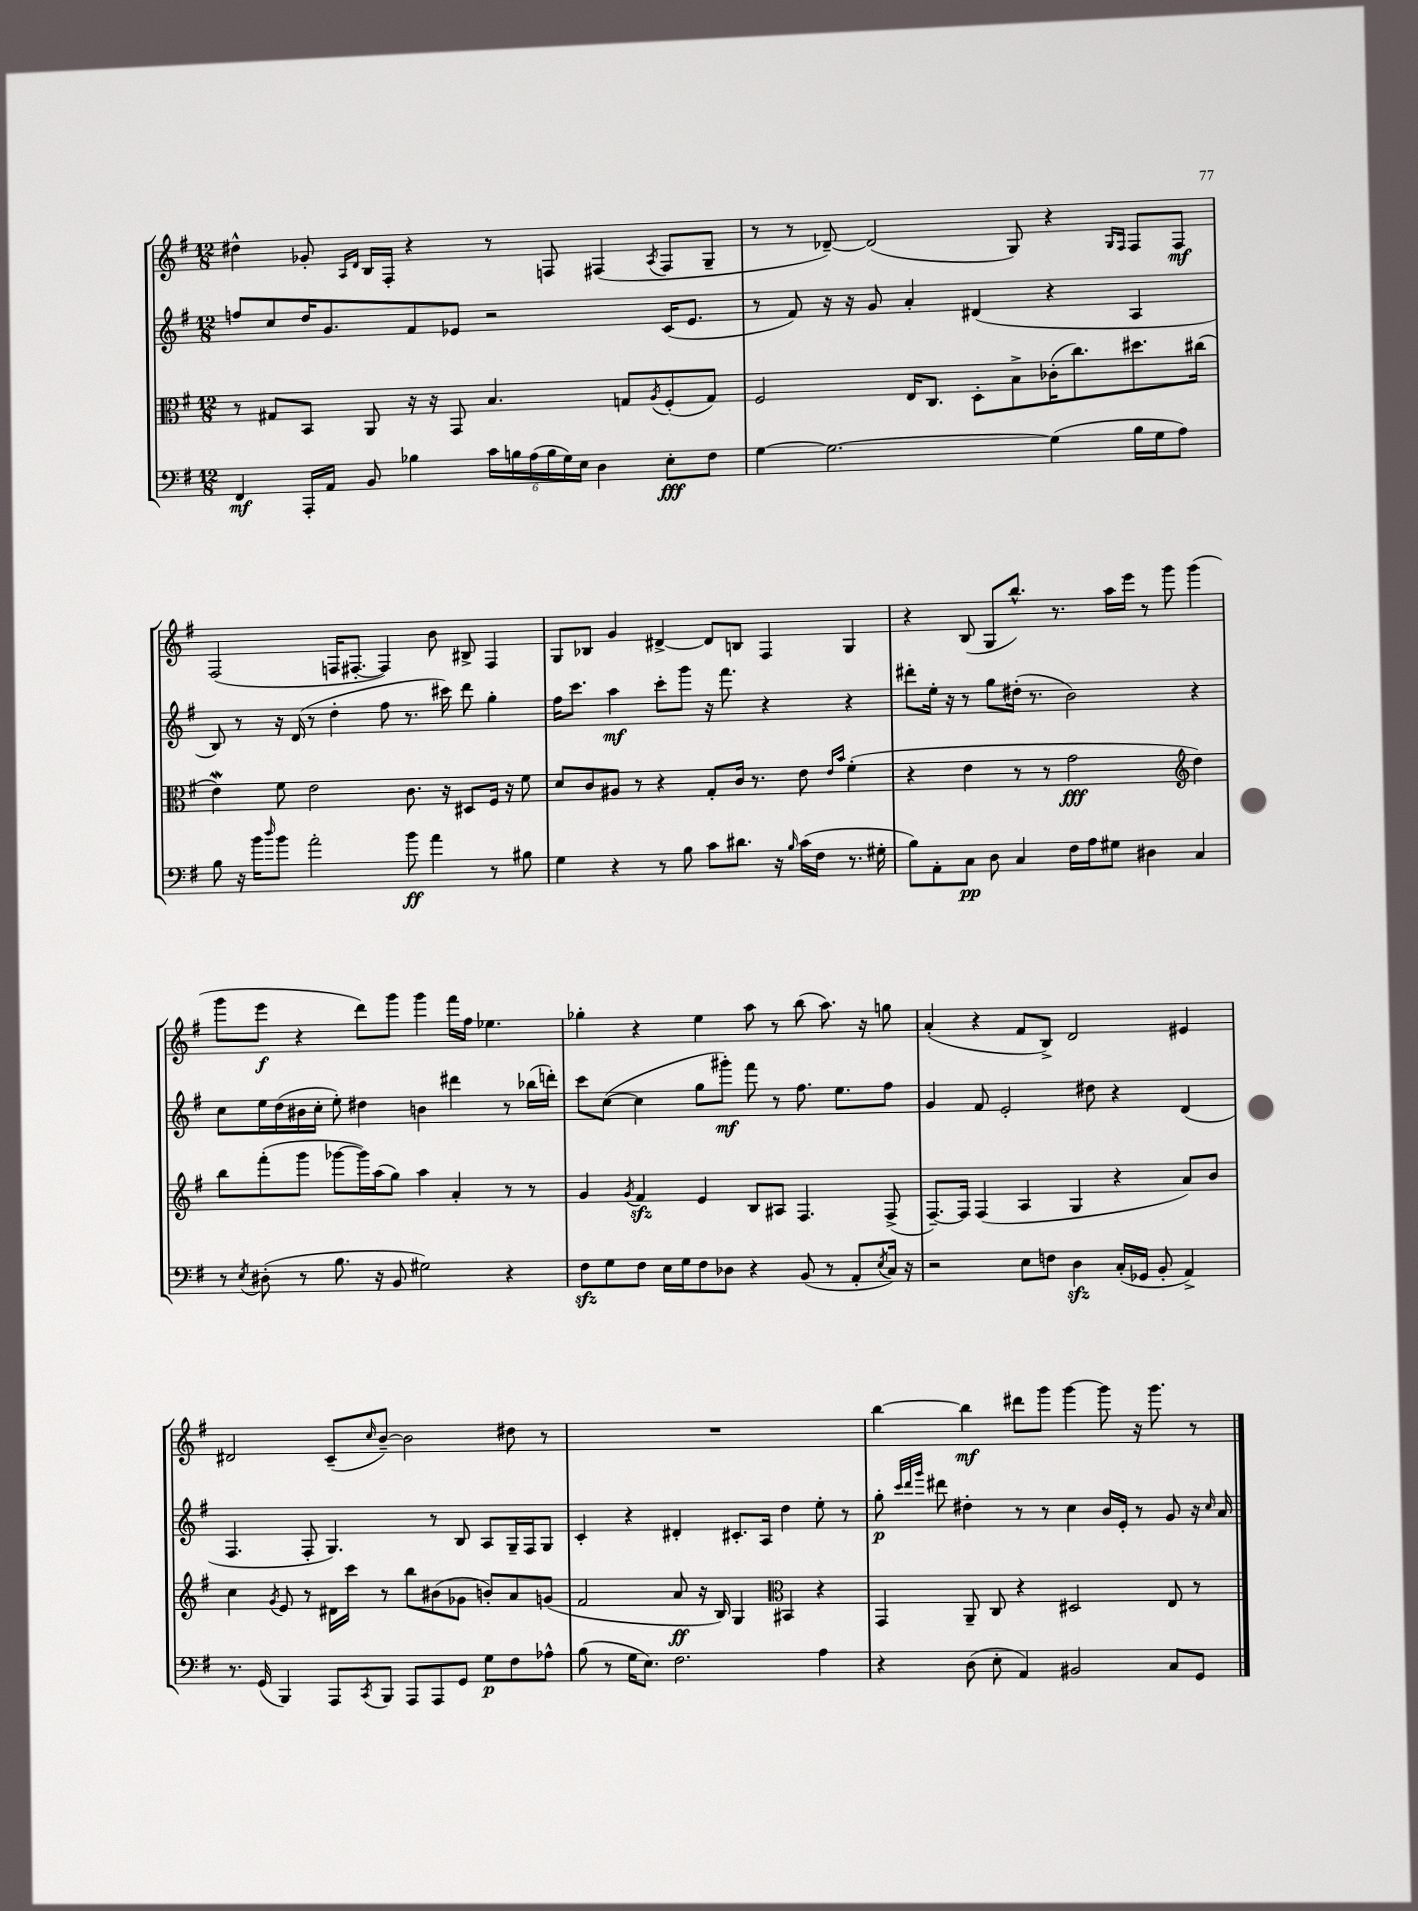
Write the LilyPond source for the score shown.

<<
\new StaffGroup <<
\new Staff = "s0" {
    \clef treble \key g \major \numericTimeSignature \time 12/8
    dis''4-^ ges'8-. \grace { a16 d'16 } b16 fis16-. r4 r8 f8 fis4( \acciaccatura { a8 } fis8 g8-- |
    r8 r8 des'8~--) des'2( g8) r4 \grace { g16 fis16 } fis8 fis8\mf |
    fis2( f16 fis8.~-. fis4) b'8 bis8-> fis4 |
    g8 bes8 g'4 dis'4~-> dis'8 b8 fis4 g4 |
    r4 b8( g8 b''8.-^) r8. a''16 e'''16 r8 g'''8 g'''4( |
    g'''8 e'''8\f r4 d'''8) g'''8 g'''4 fis'''16 fis''16 ees''4. |
    ges''4-. r4 e''4 a''8 r8 b''8( a''8.) r16 g''8 |
    a'4-.( r4 fis'8 b8->) d'2 eis'4 |
    dis'2 c'8--( \grace { c''16 } b'8~--) b'2 dis''8 r8 |
    R1. |
    b''4~ b''4\mf dis'''8 g'''8 g'''4~ g'''8 r16 g'''8. r8 \bar "|." |
}
\new Staff = "s1" {
    \clef treble \key g \major \numericTimeSignature \time 12/8
    f''8 c''8 d''16 g'8. fis'8 ees'8 r2 c'16( ees'8. |
    r8 fis'8) r16 r16 g'8 a'4-. dis'4( r4 a4 |
    b8) r8 r16 d'16( r8 d''4-. fis''8 r8. cis'''16) d'''8 g''4-. |
    fis''16 c'''8. a''4\mf c'''8-. g'''8 r16 fis'''8. r4 r4 |
    dis'''8-. e''16-. r16 r8 g''8 dis''16-.( r8. b'2) r4 |
    c''8 e''16 d''16( bis'16 c''16-. e''8-.) dis''4 b'4 dis'''4 r8 bes''16( d'''16-.) |
    c'''8 c''8~( c''4 g''8 gis'''8-.\mf) fis'''8 r8 fis''8. e''8. fis''8 |
    g'4 fis'8 e'2-. dis''8 r4 d'4( |
    fis4. fis8-. g4.) r8 b8 a8 g16-- fis16 g8 |
    c'4-. r4 dis'4-. cis'8.-. a16 d''4 e''8-. r8 |
    g''8-.\p \grace { c'''32 d'''32 g'''32 } dis'''8 dis''4-. r8 r8 c''4 b'16 e'16-. r8 g'8 r16 \grace { c''16 } a'16 \bar "|." |
}
\new Staff = "s2" {
    \clef alto \key g \major \numericTimeSignature \time 12/8
    r8 gis8 b,8 a,8 r16 r16 g,8 b4. g8 \acciaccatura { a8 } fis8-.( g8) |
    fis2 e16 c8. d8-. b8-> ces'16-.( c''8.) dis''8. cis''16( |
    e'4\mordent) fis'8 e'2 c'8. r16 dis8 fis16 r16 fis'8 |
    d'8 c'8 ais8 r8 r4 g8-. c'16 r8. e'8 \grace { e'16 b'16 } fis'4-.( |
    r4 e'4 r8 r8 g'2\fff \clef treble d''4) |
    b''8 fis'''8-.( g'''8 ges'''8~ ges'''16) a''16( g''8) a''4 a'4-. r8 r8 |
    g'4 \acciaccatura { g'8 } fis'4\sfz e'4 b8 ais8 fis4. fis8->( |
    fis8.~--) fis16 fis4( a4 g4 r4 a'8) b'8 |
    c''4 \acciaccatura { g'8 } e'8 r8 dis'16 c'''16 r8 b''8 bis'8( ges'8 b'8-.) a'8 g'8( |
    fis'2 a'8\ff r16 b16) g4 \clef alto bis,4 r4 |
    g,4 a,8-- c8 r4 dis2 e8 r8 \bar "|." |
}
\new Staff = "s3" {
    \clef bass \key g \major \numericTimeSignature \time 12/8
    fis,4\mf a,,16-. a,16 b,8 bes4 \tuplet 6/4 { c'16 b16 a16( b16 g16) e16 } d4 e8-.\fff fis8 |
    g4~ g2.~ g4( b16 g16 a8) |
    b8 r16 b'16 \grace { d''16 } b'8 a'2-. b'8\ff a'4 r8 bis8 |
    g4 r4 r8 b8 c'8 dis'8. r16 \grace { b16 } c'16( fis16 r8. gis16-. |
    b8) a,8-. c8\pp d8 c4 fis16 a16 gis8 dis4 c4 |
    r8 \acciaccatura { e8 } dis8-.( r8 b8. r16 b,8 gis2) r4 |
    fis8\sfz g8 fis8 e16 g16 fis8 des8 r4 b,8( r8 a,8-. \acciaccatura { e8 } c16) r16 |
    r2 e8 f8 d4\sfz c16-.( ges,16 b,8-. a,4->) |
    r8. g,16( b,,4) a,,8 \acciaccatura { c,8 } b,,8 a,,8 a,,8 g,8 g8\p fis8 aes8-^ |
    b8( r8 g16 e8.) fis2. a4 |
    r4 d8( e8-. a,4) bis,2 c8 g,8 \bar "|." |
}
>>
>>
\layout { \context { \Score \remove "Bar_number_engraver" } }
